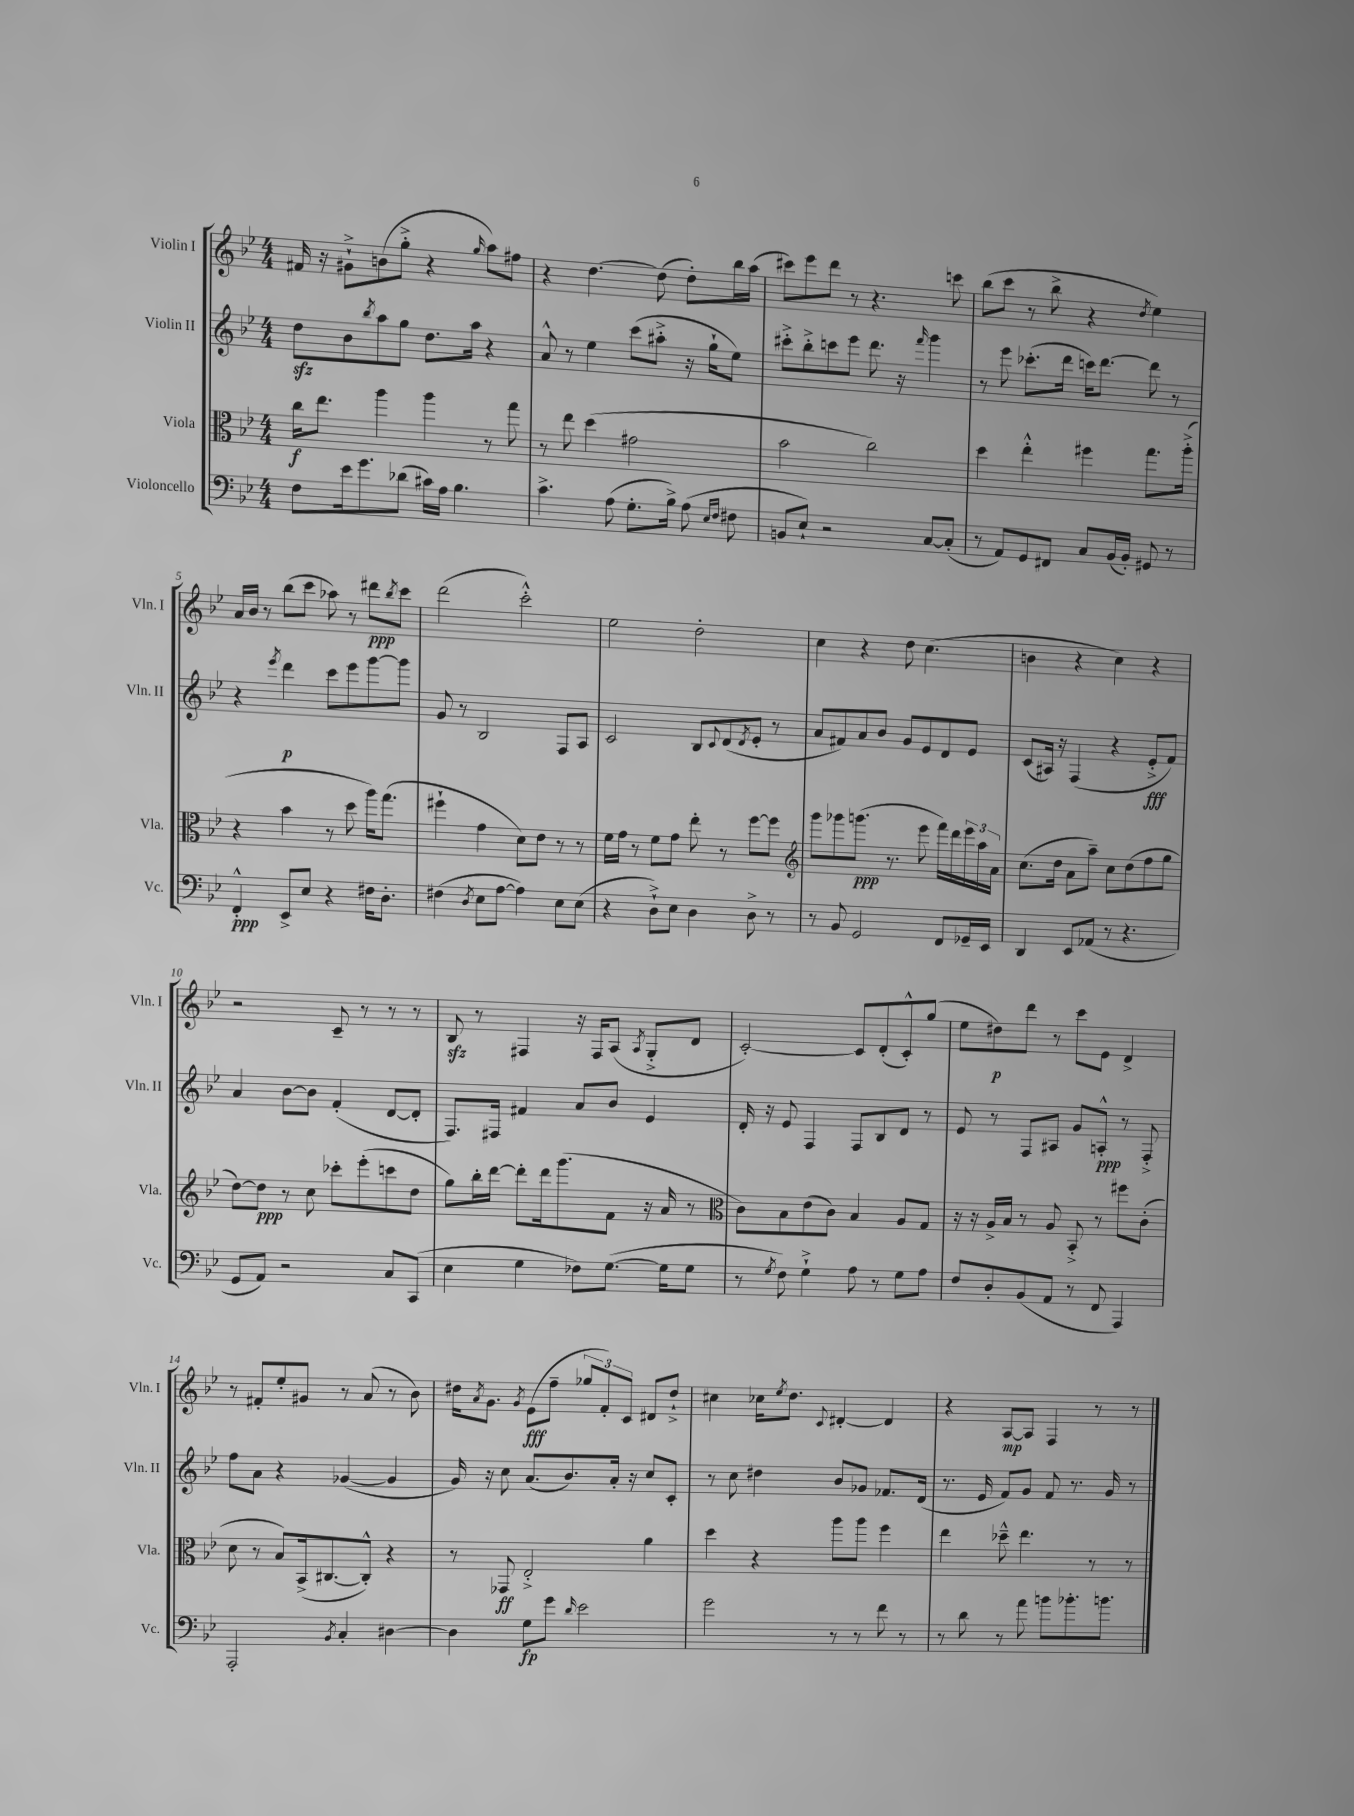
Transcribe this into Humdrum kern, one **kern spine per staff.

**kern	**kern	**kern	**kern
*staff4	*staff3	*staff2	*staff1
*clefF4	*clefC3	*clefG2	*clefG2
*k[b-e-]	*k[b-e-]	*k[b-e-]	*k[b-e-]
*M4/4	*M4/4	*M4/4	*M4/4
8F	16cc	8dd	16f#
.	8.ee-	.	16r
16e-	.	8b-	8g#`^
8.g	.	.	.
.	.	8qbb-	.
.	4aa	8aa	(8b
(8d-	.	8gg	8gg'^
16c#)	4aa	8.dd	4r
16A	.	.	.
4.B-	.	.	.
.	.	16aa	.
.	.	.	16qqgg
.	8r	4r	8aa)
.	8gg	.	8ff#
=	=	=	=
4.c^	8r	8a^^	4r
.	8ee-	8r	.
.	(4dd	4ee-	[4.dd
(8A	.	.	.
8.G'	2g#	(8ccc	.
.	.	8aa#'^	(8dd]
16B-^)	.	.	.
(8A	.	16r	8dd')
.	.	16gg`	.
16qqE-	.	.	.
16qqF	.	.	.
8F#	.	8ee-)	16bb-
.	.	.	(16aa
=	=	=	=
8BB	2b-	8ccc#'^	8ccc#)
8E-`)	.	8bb-'^	8eee-
2r	.	8ccc	8ddd
.	.	8eee-	8r
.	2cc)	8.ddd	4.r
.	.	16r	.
.	.	16qqfff	.
[8C	.	4ggg	.
(8C']	.	.	8ccc
=	=	=	=
8r	4dd	8r	(8bb-
8AA)	.	8eee-	8ccc
8GG	4ee-'^^	(8.ccc-'	8r
8FF#	.	.	8bb-^
.	.	16ddd	.
8C	4ff#	16ccc)	4r
.	.	[8.ddd	.
(16BB-	.	.	.
16BB-')	.	.	.
.	.	.	8qdd
8GG#	8.gg	8ddd]	4ee-)
8r	.	8r	.
.	(16aa'^	.	.
=	=	=	=
4FF'^^	4r	4r	16a
.	.	.	16b-
.	.	.	8r
.	.	8qeee-	.
8EE-^	4b-	4ddd	(8bb-
8E-	.	.	8ccc
4r	8r	8ccc	8aa-)
.	8dd	8eee-	8r
16F#	16aa)	[8ggg	8ddd#
8.D'	(8.gg	.	.
.	.	.	8qbb-
.	.	8ggg]	8ccc
=	=	=	=
(4F#	4ff#`	8g	(2ddd
.	.	8r	.
8qD	.	.	.
8E-	4g	2B-	.
[8A	.	.	.
4A])	8d)	.	2ccc'^^)
.	8e-	.	.
8E-	8r	8F	.
(8E-	8r	8A	.
=	=	=	=
4r	16f	2c	2ee-
.	16g	.	.
.	8r	.	.
8D`^)	8f	.	.
8E-	8g	.	.
4D	8ee-'	8B-	2dd'
.	.	8qqc	.
.	8r	(8d	.
.	.	8qd	.
8D^	[8ff	8e-'	.
8r	8ff]	8r	.
=	=	=	=
*	*clefG2	*	*
8r	8ggg	8a	4cc
8BB-	8ggg-	8f#)	.
2GG	(8.ggg	8a	4r
.	.	8b-	.
.	8.r	.	.
.	.	8g	8dd
.	8eee-	8e-	(4.cc
8FF	16fff)	8d	.
.	16ddd	.	.
16GG-~	24eee-	8e-	.
.	24aa	.	.
16EE-	.	.	.
.	24a	.	.
=	=	=	=
4DD	(8.cc	(8c	4b
.	.	16A#)	.
.	16dd	16r	.
8EE-	8a	(4F	4r
(8AA-	8aa~)	.	.
8r	8cc	4r	4cc)
4.r	(8dd	.	.
.	8ff	8e-'^	4r
.	8gg	8f)	.
=	=	=	=
8GG	[8dd)	4a	2r
8AA)	8dd]	.	.
2r	8r	[8b-	.
.	8cc	8b-]	.
.	8ccc-'	(4f'	8c~
.	(8eee-'	.	8r
8C	8ccc	[8d	8r
(8CC	8dd	8d']	8r
=	=	=	=
4E-	8gg)	8.F)	8B-
.	16bb-'	.	8r
.	[16ddd	16F#	.
4G	8ddd']	4f#	4F#
.	16ddd	.	.
.	(8.ggg	.	.
8F-)	.	8a	16r
.	.	.	16F#
([8.G	8f	8b-	(8A
.	.	.	8qA
.	16r	4e-	8G'^
16G]	16a	.	.
8G	8r	.	8d
=	=	=	=
*	*clefC3	*	*
8r	8c)	16d'	[2c')
.	.	16r	.
8qG	.	.	.
8F)	8B-	8e-	.
4G`^	(8e-	4F	.
.	8c)	.	.
8A	4B-	8F	8c]
8r	.	8B-	(8d'
8G	8A	8d	8c'^^)
8A	8G	8r	(8gg
=	=	=	=
8F	16r	8e-	8ee-
.	16r	.	.
8D'	16A^	8r	8dd#)
.	16B-	.	.
(8BB-	8r	8F	8ddd
8AA	8A	8A#	8r
8r	8BB-'^	8g	8ccc
8FF	8r	8A'^^	8e-
4AAA)	8ff#	8r	4d^
.	(8c'	8F'^	.
=	=	=	=
2AAA'	8d	8ff	8r
.	8r	8a	8f#'
.	8B-)	4r	8ee-'
.	(16BB-^	.	8g#
.	[8.C#	.	.
8qBB-	.	.	.
4C'	.	([4g-	8r
.	8C#'^^])	.	(8a
[4D#	4r	4g-]	8r
.	.	.	8b-)
=	=	=	=
4D#]	8r	16g)	16dd#
.	.	.	8qa
.	.	16r	8.g
.	8GG-	8cc	.
.	.	.	8qg
8G	2E-'^	(8.a	(8e-
8g	.	.	8ff~
.	.	8.b-)	.
16qqd	.	.	.
2e-	.	.	12gg-
.	.	.	12f')
.	.	16a'	.
.	.	.	12c
.	.	16r	.
.	4a	8cc	8d#
.	.	8c'	8dd#`^
=	=	=	=
2g	4dd	8r	4cc#
.	.	8cc	.
.	4r	4dd#	16cc-
.	.	.	8qee-
.	.	.	8.dd
.	.	.	8qqc
8r	8aa	8b-	[4d#'
8r	8aa	8g-	.
8f	4ff	8.f-	4d#]
8r	.	.	.
.	.	(16d	.
=	=	=	=
8r	4ee-	8.r	4r
8d	.	.	.
.	.	16e-	.
8r	8dd-~^^	8f)	[8A
8a	4.ee-	8g	8A]
8b	.	8f	4F
8.b-'	.	8.r	.
.	8r	.	8r
8.b	.	16g	.
.	8r	8r	8r
==	==	==	==
*-	*-	*-	*-
